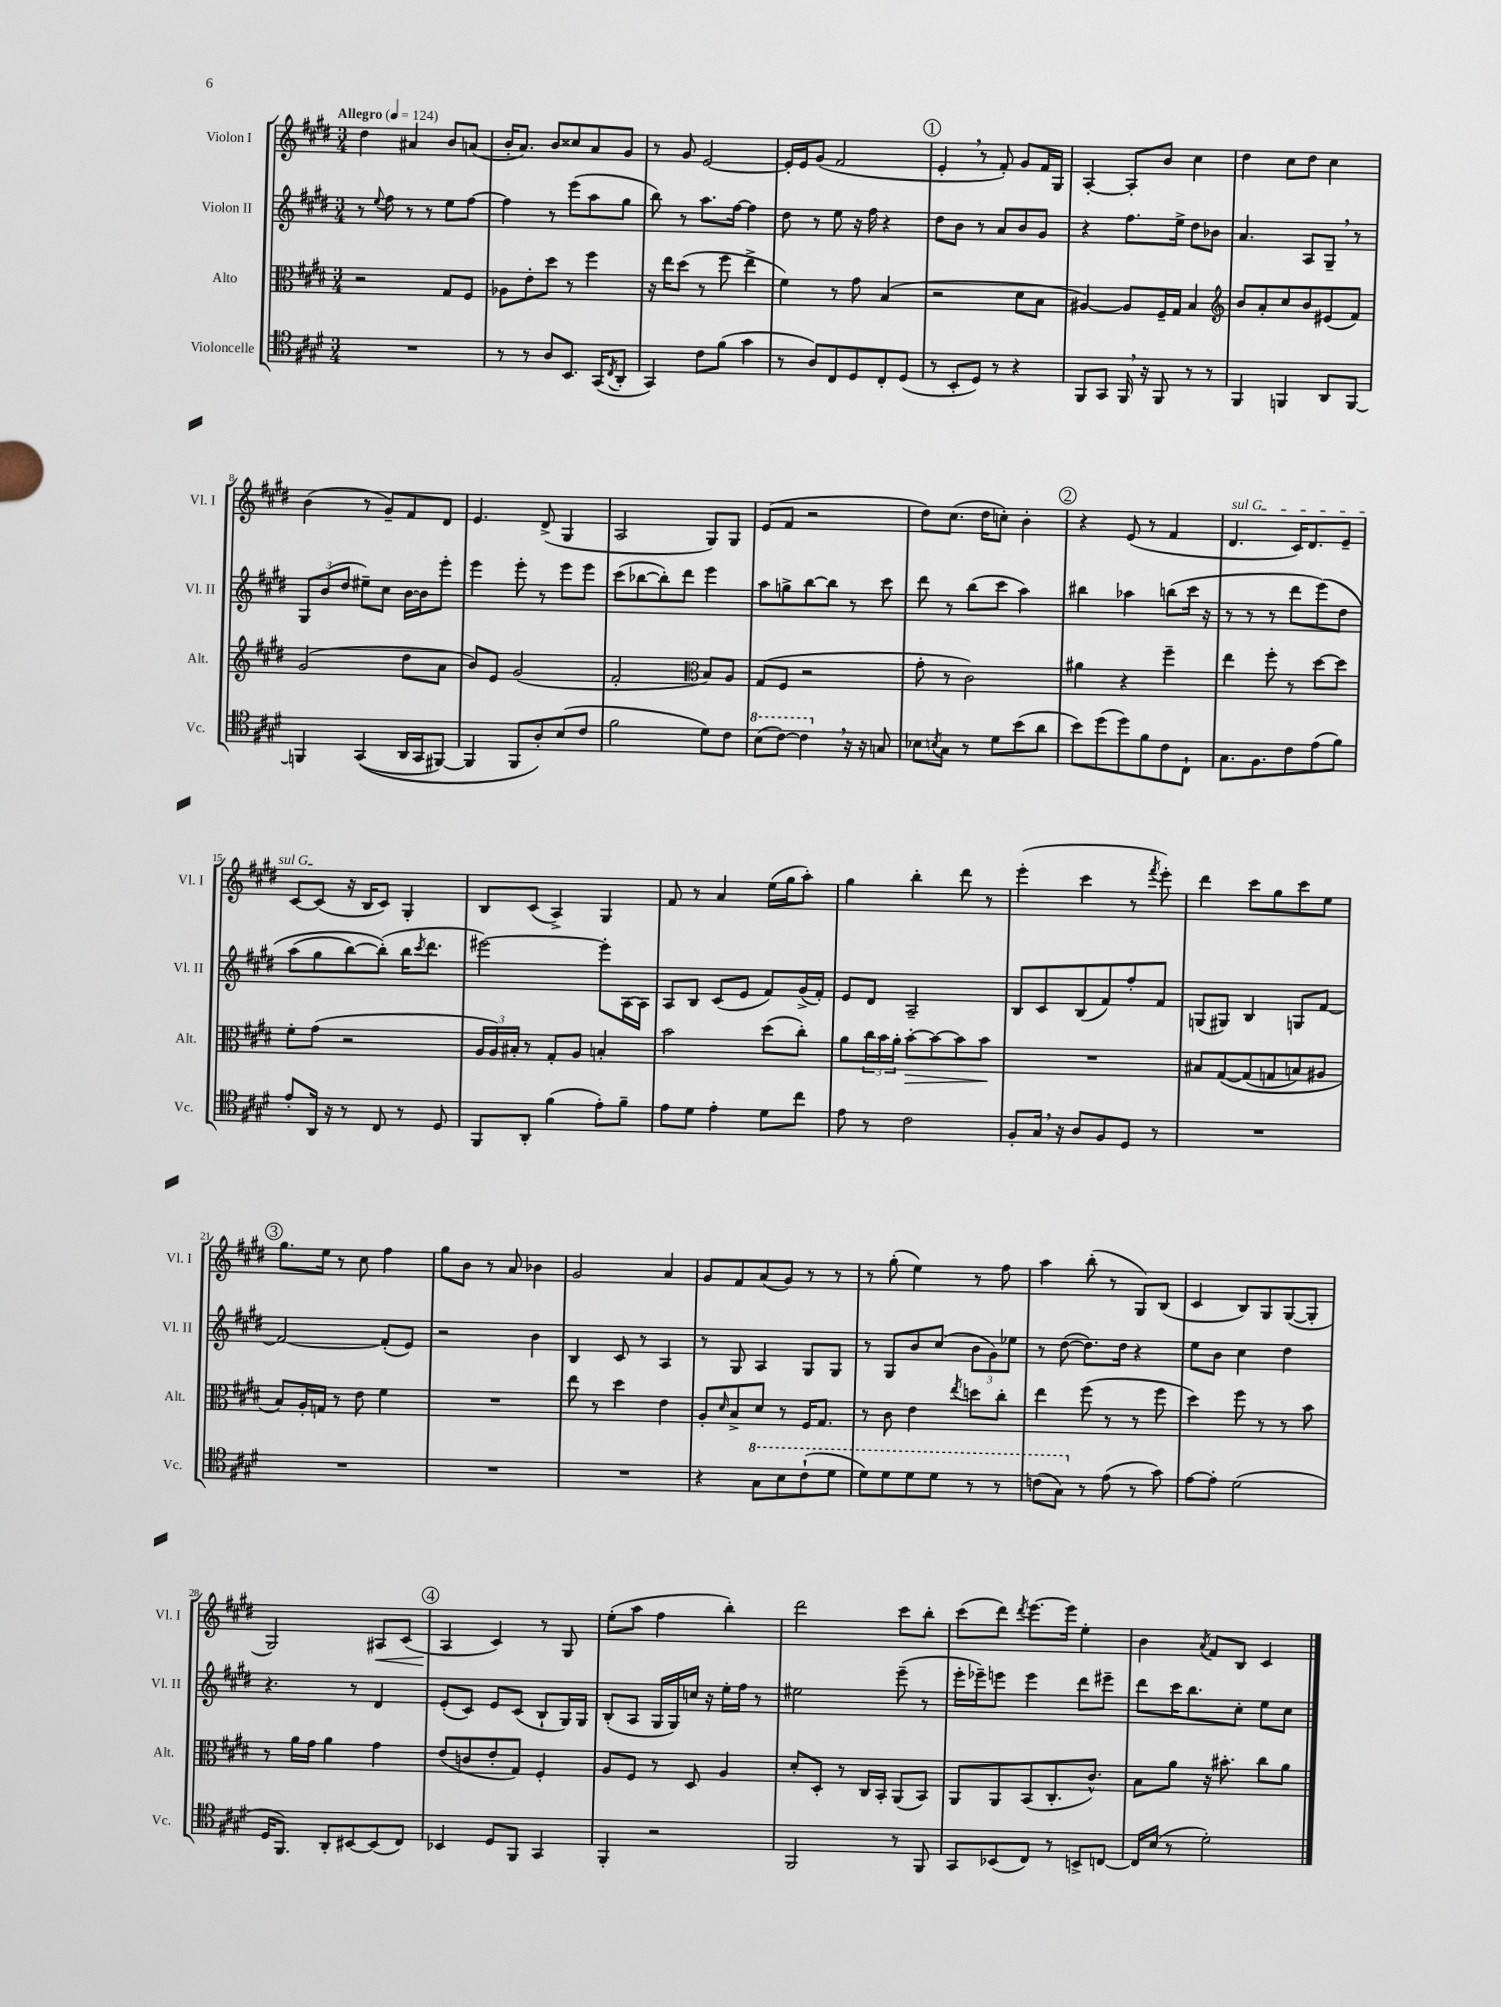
<<
\new StaffGroup <<
\new Staff = "s0" \with { instrumentName = "Violon I" shortInstrumentName = "Vl. I" } {
    \clef treble \key e \major \numericTimeSignature \time 3/4 \tempo "Allegro" 4 = 124
    dis''4 ais'4 b'8 a'8( |
    b'16-. a'8.) b'8 cisis''8 a'8 gis'8 |
    r8 gis'8 e'2~ |
    e'16-. e'16 gis'8( fis'2 |
    \mark \markup { \circle "1" } e'4-. \breathe r8 fis'8-.) gis'8 fis'16 gis16 |
    a4~-. a8-. b'8 cis''4 |
    dis''4 cis''8 dis''8 cis''4 |
    b'4( r8 gis'8--) fis'8 dis'8 |
    e'4. dis'8->( gis4 |
    a2 gis8) gis8 |
    e'8( fis'8 r2 |
    dis''8) cis''8.( dis''16 c''8-.) b'4-. |
    \mark \markup { \circle "2" } r4 e'8( r8 fis'4 |
    \once \override TextSpanner.bound-details.left.text = \markup { \italic "sul G" } dis'4.\startTextSpan cis'16) dis'8. e'8-- |
    cis'8~ cis'8\stopTextSpan( r16 b16 cis'8) gis4-. |
    b8 cis'8( a4->) gis4 |
    fis'8 r8 a'4 e''16( gis''16 a''8-.) |
    gis''4 b''4-. dis'''8 r8 |
    e'''4-.( cis'''4 r8 \acciaccatura { fis'''8 } e'''8-.) |
    dis'''4 cis'''8 gis''8 cis'''8 e''8 |
    \mark \markup { \circle "3" } gis''8. e''16 r8 cis''8 fis''4 |
    gis''8 b'8 r8 a'8 bes'4 |
    gis'2 a'4 |
    gis'8 fis'8 a'8( gis'8) r8 r8 |
    r8 gis''8-.( e''4) r8 fis''8 |
    a''4 b''8-.( r8 gis8) b8( |
    cis'4 b8) gis8 gis8~( gis8-. |
    gis2) ais8\< cis'8( |
    \mark \markup { \circle "4" } a4\! cis'4) r8 gis8 |
    e''8-.( a''8 fis''4 b''4-.) |
    dis'''2 cis'''8 b''8-. |
    cis'''8( dis'''8) \acciaccatura { dis'''8 } e'''8.~ e'''16 e''4-. |
    b'4 \acciaccatura { a'8 } fis'8 b8 cis'4 \bar "|." |
}
\new Staff = "s1" \with { instrumentName = "Violon II" shortInstrumentName = "Vl. II" } {
    \clef treble \key e \major \numericTimeSignature \time 3/4
    r8 \appoggiatura { e''8 } fis''8 r8 r8 e''8 fis''8~ |
    fis''4 r8 e'''8( a''8 gis''8 |
    b''8) r8 a''8. fis''16~ fis''4 |
    dis''8 r8 e''8 r16 fis''16 r4 |
    \mark \markup { \circle "1" } dis''8 b'8 r8 a'8 b'8 gis'8 |
    r4 fis''8. e''16-> dis''8 bes'8 |
    a'4. a8 gis8-- \breathe r8 |
    \tuplet 3/2 { gis8 b'8( dis''8 } eis''8--) cis''8 b'16~ b'16 e'''8-. |
    e'''4 e'''8-. r8 e'''8 e'''8 |
    cis'''8( bes''8~ bes''8-.) dis'''8 e'''4 |
    a''8 g''8-> b''8~ b''8 r8 cis'''8 |
    dis'''8 r8 b''8( cis'''8 a''4) |
    \mark \markup { \circle "2" } bis''4 aes''4 b''8( cis'''16 r16 |
    r8 r8 r8 dis'''8 e'''8)\( dis''8 |
    a''8( gis''8 b''8~) b''8-.(\) b''16 \acciaccatura { cis'''8 } dis'''8. |
    eis'''2~) eis'''8-. a16~ a16 |
    a8 b8 cis'8( e'8 fis'8) gis'16->( fis'16-.) |
    e'8 dis'8 a2-- |
    b8 cis'8 b8( fis'8) fis''8-. fis'8 |
    g8( gis8) b4 g8 fis'8~ |
    \mark \markup { \circle "3" } fis'2~ fis'8-.( e'8) |
    r2 b'4 |
    b4 cis'8 r8 a4 |
    r8 gis8 a4 gis8 gis8 |
    r8 gis8 b'8 cis''8( \tuplet 3/2 { b'8 gis'8) ees''8 } |
    r8 dis''8~( dis''8.) dis''16 r4 |
    e''8 b'8 cis''4 dis''4 |
    r4. r8 dis'4 |
    \mark \markup { \circle "4" } e'8-.( cis'8) e'8 cis'8( b8-! gis16) gis16 |
    b8-.( a8 gis16 gis16) c''16 r16 e''16-. fis''16 r8 |
    eis''2 e'''8--( r8 |
    e'''16-. ees'''16--) e'''8 e'''4 dis'''8 eis'''8-- |
    dis'''8 cis'''16 b''8. cis''8-. e''8 cis''8 \bar "|." |
}
\new Staff = "s2" \with { instrumentName = "Alto" shortInstrumentName = "Alt." } {
    \clef alto \key e \major \numericTimeSignature \time 3/4
    r2 gis8 fis8 |
    aes8 e'8-. dis''8 r8 fis''4 |
    r16 e''16 dis''8( r8 fis''8 e''4-> |
    fis'4) r8 gis'8 b4( |
    \mark \markup { \circle "1" } r2 dis'8 b8 |
    ais4~) ais8 fis16-- gis16 b4 |
    \clef treble b'8 a'8-. cis''8 b'8 eis'8( fis'8) |
    gis'2( dis''8 a'8 |
    b'8) e'8 gis'2( |
    fis'2-. \clef alto b8) a8 |
    gis8( fis8 r2 |
    gis'8-. r8 cis'2) |
    \mark \markup { \circle "2" } ais'4 r4 fis''4-- |
    e''4 fis''8-. r8 dis''8~ dis''8 |
    fis'8-. gis'8( r2 |
    \tuplet 3/2 { a16 a16) bis16-. } r8 gis8-. a8 b4-. |
    b'2 dis''8( cis''8-.) |
    a'8 \tuplet 3/2 { cis''16 b'16 a'16-. } b'8~-.\> b'8~ b'8 b'8\! |
    R2. |
    bis8 gis8~\( gis8( g8 b8) ais8 |
    \mark \markup { \circle "3" } b8\) a16-. g16 r8 e'8 fis'4 |
    R2. |
    e''8 r8 dis''4 e'4 |
    a8-. \grace { dis'16 } b8-> dis'8 r8 fis16 gis8. |
    r8 cis'8 e'4 \acciaccatura { e''8 } d''8 cis''8-. |
    e''4 fis''8( r8 r8 fis''8 |
    dis''4) fis''8 r8 r8 b'8 |
    r8 a'16 gis'16 a'4 gis'4 |
    \mark \markup { \circle "4" } e'8( c'8 e'8-. gis8) fis4-. |
    a8 fis8 r8 dis8 a4 |
    dis'8-. dis8-. r8 cis16 b,16-. a,8( b,8) |
    a,8 a,8 b,8( cis8.-. cis'8.-^) |
    b8 a'8 r16 bis'8.-. cis''8 a'8 \bar "|." |
}
\new Staff = "s3" \with { instrumentName = "Violoncelle" shortInstrumentName = "Vc." } {
    \clef tenor \key e \major \numericTimeSignature \time 3/4
    R2. |
    r8 r8 a8 b,8. gis,16( \acciaccatura { cis8 } a,8-. |
    gis,4) cis'8 fis'8( gis'4 |
    r8 a8) cis8 dis8 cis8-. dis8( |
    \mark \markup { \circle "1" } r8 b,8-. dis8) r8 r4 |
    fis,8 gis,8 fis,16 \breathe r16 fis,8 r8 r8 |
    fis,4 f,4 a,8 f,8~ |
    f,4 gis,4(\( a,16 gis,16 fis,8~) |
    fis,4 fis,8 a8-.\) b8( cis'8 |
    fis'2 dis'8) cis'8 |
    \ottava #1 b'8( cis''8~) cis''4 \breathe \ottava #0 r16 r16 g8 |
    bes8 \acciaccatura { b8 } gis8 r8 dis'8 b'8( a'8 |
    \mark \markup { \circle "2" } b'8) dis''8( dis''8) fis'8 cis'8 cis8-! |
    gis8. fis8. cis'8 e'8( fis'8) |
    e'8-. a,16 r16 r8 cis8 r8 dis8 |
    fis,8 a,8-. fis'4( e'8-.) fis'8-- |
    e'8 dis'8 e'4-. dis'8 cis''8 |
    e'8 r8 cis'2 |
    fis8-. gis16 \breathe r16 a8 fis8 dis8 r8 |
    R2. |
    \mark \markup { \circle "3" } R2. |
    R2. |
    R2. |
    r4 \ottava #1 gis'8 b'8 cis''8-!( dis''8 |
    dis''8) dis''8 dis''8 dis''8 r8 r8 |
    c''8( gis'8) \ottava #0 r8 e'8( r8 gis'8) |
    e'8~ e'8-. dis'2( |
    dis16 fis,8.) a,8-. bis,8~ bis,8( cis8) |
    \mark \markup { \circle "4" } bes,4 dis8 fis,8 gis,4 |
    fis,4-. r2 |
    fis,2 r8 fis,8 |
    gis,8 bes,8( cis8) r8 b,8-> c8~ |
    c16 b16( r8 dis'2-.) \bar "|." |
}
>>
>>
